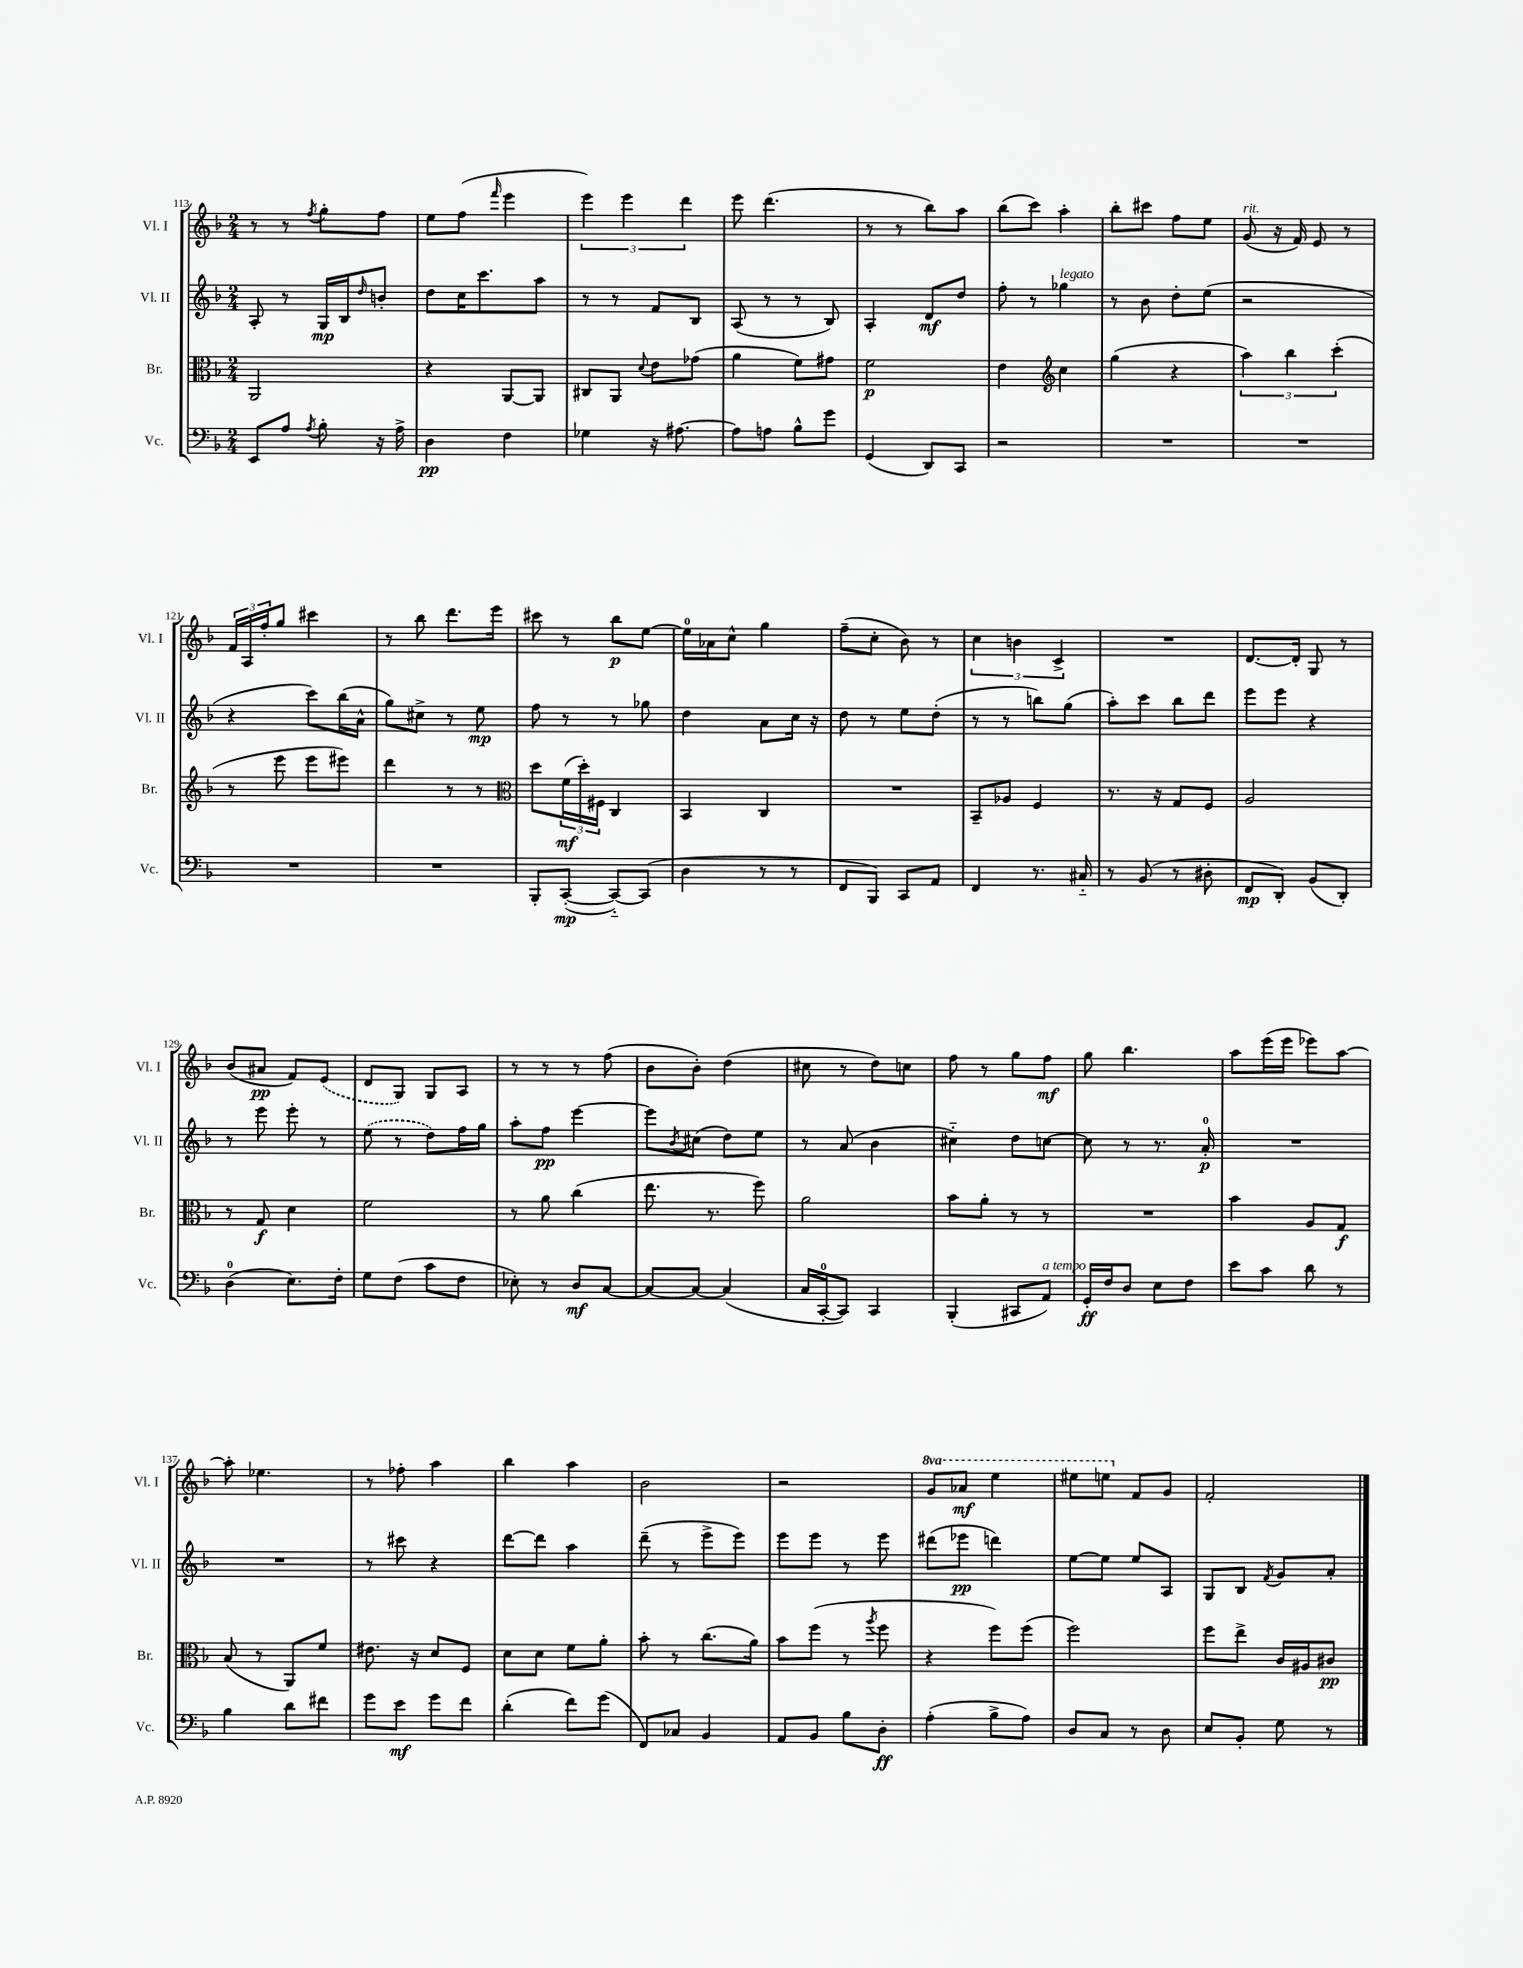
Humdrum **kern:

**kern	**kern	**kern	**kern
*staff4	*staff3	*staff2	*staff1
*clefF4	*clefC3	*clefG2	*clefG2
*k[b-]	*k[b-]	*k[b-]	*k[b-]
*M2/4	*M2/4	*M2/4	*M2/4
8EE	2AA	8A'	8r
8A	.	8r	8r
8qA	.	.	8qff
8B-'	.	16G	8gg'
.	.	16B-	.
.	.	16qqdd	.
16r	.	8b'	8ff
16A^	.	.	.
=	=	=	=
4D	4r	8dd	8ee
.	.	16cc	(8ff
.	.	8.ccc	.
.	.	.	16qqfff
4F	[8AA	.	4eee
.	8AA]	8aa	.
=	=	=	=
4G-	8C#	8r	6eee)
.	8AA	8r	.
.	.	.	6eee
.	8qqd	.	.
16r	8e	8f	.
[8.A#	.	.	.
.	.	.	6ddd
.	(8g-	8B-	.
=	=	=	=
8A#]	4a	(8A	8eee
8A	.	8r	(4.ddd
8B-^^	8f)	8r	.
8g	8g#	8B-)	.
=	=	=	=
(4GG	2f	4A'	8r
.	.	.	8r
8DD)	.	8d	8bb-)
8CC	.	8dd	8aa
=	=	=	=
2r	4e	8ff'	(8bb-
.	.	8r	8ccc)
*	*clefG2	*	*
.	4cc	4gg-	4aa'
=	=	=	=
2r	(4gg	8r	8bb-'
.	.	8b-	8ccc#
.	4r	8dd'	8ff
.	.	(8ee	8ee
=	=	=	=
2r	6aa)	2r	(8g
.	.	.	16r
.	6bb-	.	.
.	.	.	16f)
.	.	.	8e
.	(6ccc'	.	.
.	.	.	8r
=	=	=	=
2r	8r	4r	24f
.	.	.	24A
.	.	.	24ff'
.	8eee	.	8gg
.	8eee	8ccc)	4ccc#
.	8eee#)	(16bb-	.
.	.	16a^^	.
=	=	=	=
2r	4ddd	8gg)	8r
.	.	8cc#^	8bb-
.	8r	8r	8.ddd
.	8r	8ee	.
.	.	.	16eee
=	=	=	=
*	*clefC3	*	*
8BBB-'	8dd	8ff	8ccc#
([8CC'	(24f	8r	8r
.	24dd')	.	.
.	24F#	.	.
8CC'~_)	4C	8r	8bb-
(8CC]	.	8gg-	[8ee
=	=	=	=
4D	4BB-	4dd	16ee]
.	.	.	16a-
.	.	.	8cc^^
8r	4C	8a	4gg
8r	.	16cc	.
.	.	16r	.
=	=	=	=
8FF	2r	8dd	(8ff~
8BBB-)	.	8r	8cc'
8CC	.	8ee	8b-)
8AA	.	(8dd'	8r
=	=	=	=
4FF	8BB-~	8r	6cc
.	8A-	8r	.
.	.	.	6b
8.r	4F	8bb)	.
.	.	.	6c^
.	.	(8gg	.
16C#'~	.	.	.
=	=	=	=
8r	8.r	8aa')	2r
(8BB-	.	8ccc	.
.	16r	.	.
8r	8G	8bb-	.
8D#'	8F	8ddd	.
=	=	=	=
8FF	2A	8eee	[8.d
8DD')	.	8eee	.
.	.	.	16d']
(8BB-	.	4r	8G
8DD')	.	.	8r
=	=	=	=
(4D	8r	8r	(8b-
.	8G	8eee	8a#
8.E)	4d	8eee'	8f)
.	.	8r	(8e
16F'	.	.	.
=	=	=	=
8G	2f	(8ee	8d
(8F	.	8r	8G)
8c	.	8dd)	8G
8F	.	16ff	8A
.	.	16gg	.
=	=	=	=
8E-')	8r	8aa'	8r
8r	8a	8ff	8r
8D	(4cc	[4eee	8r
[8C	.	.	(8ff
=	=	=	=
8C_	8.ee	8eee]	8b-
.	.	8qb-	.
8C_	.	(8cc#	8b-')
.	8.r	.	.
(4C]	.	8dd)	(4dd
.	8ff)	8ee	.
=	=	=	=
16C	2a	8r	8cc#
[16CC'	.	.	.
8CC])	.	(8a	8r
4CC	.	4b-	8dd)
.	.	.	8cc
=	=	=	=
(4BBB-'	8b-	4cc#'~)	8ff
.	8a'	.	8r
8CC#	8r	8dd	8gg
8AA)	8r	[8cc	8ff
=	=	=	=
16GG'	2r	8cc]	8gg
16F	.	.	.
8D	.	8r	4.bb-
8E	.	8.r	.
8F	.	.	.
.	.	16a'	.
=	=	=	=
8e	4b-	2r	8aa
8c	.	.	(16eee
.	.	.	16eee
8d	8A	.	8eee-)
8r	8G	.	[8aa
=	=	=	=
4B-	(8B-	2r	8aa']
.	8r	.	4.ee-
8d	8AA)	.	.
8f#	8f	.	.
=	=	=	=
8g	8.e#	8r	8r
8e	.	8ccc#	8ff-'
.	16r	.	.
8g	8d	4r	4aa
8f	8F	.	.
=	=	=	=
(4d'	8d	[8ddd	4bb-
.	8d	8ddd]	.
8f)	8f	4aa	4aa
(8g	8a'	.	.
=	=	=	=
8FF)	8b-'	(8ddd~	2b-
8C-	8r	8r	.
4BB-	(8.cc	8eee^	.
.	.	8eee)	.
.	16a)	.	.
=	=	=	=
8AA	8b-	8eee	2r
8BB-	(8ff	8eee	.
8B-	8r	8r	.
.	8qaa	.	.
8D'	8ff	8eee	.
=	=	=	=
(4A'	4r	(8ddd#	8gg
.	.	8eee-	8aa-
8B-^	8ff)	4ddd)	4eee
8A)	(8ff	.	.
=	=	=	=
8D	2ff)	[8ee	8eee#
8C	.	8ee]	8eee
8r	.	8ee	8f
8D	.	8A	8g
=	=	=	=
8E	8ff	8G	2f'
8BB-'	8ee^	8B-	.
.	.	8qf	.
8G	16c	8g	.
.	16A#	.	.
8r	8c#	8a'	.
==	==	==	==
*-	*-	*-	*-
